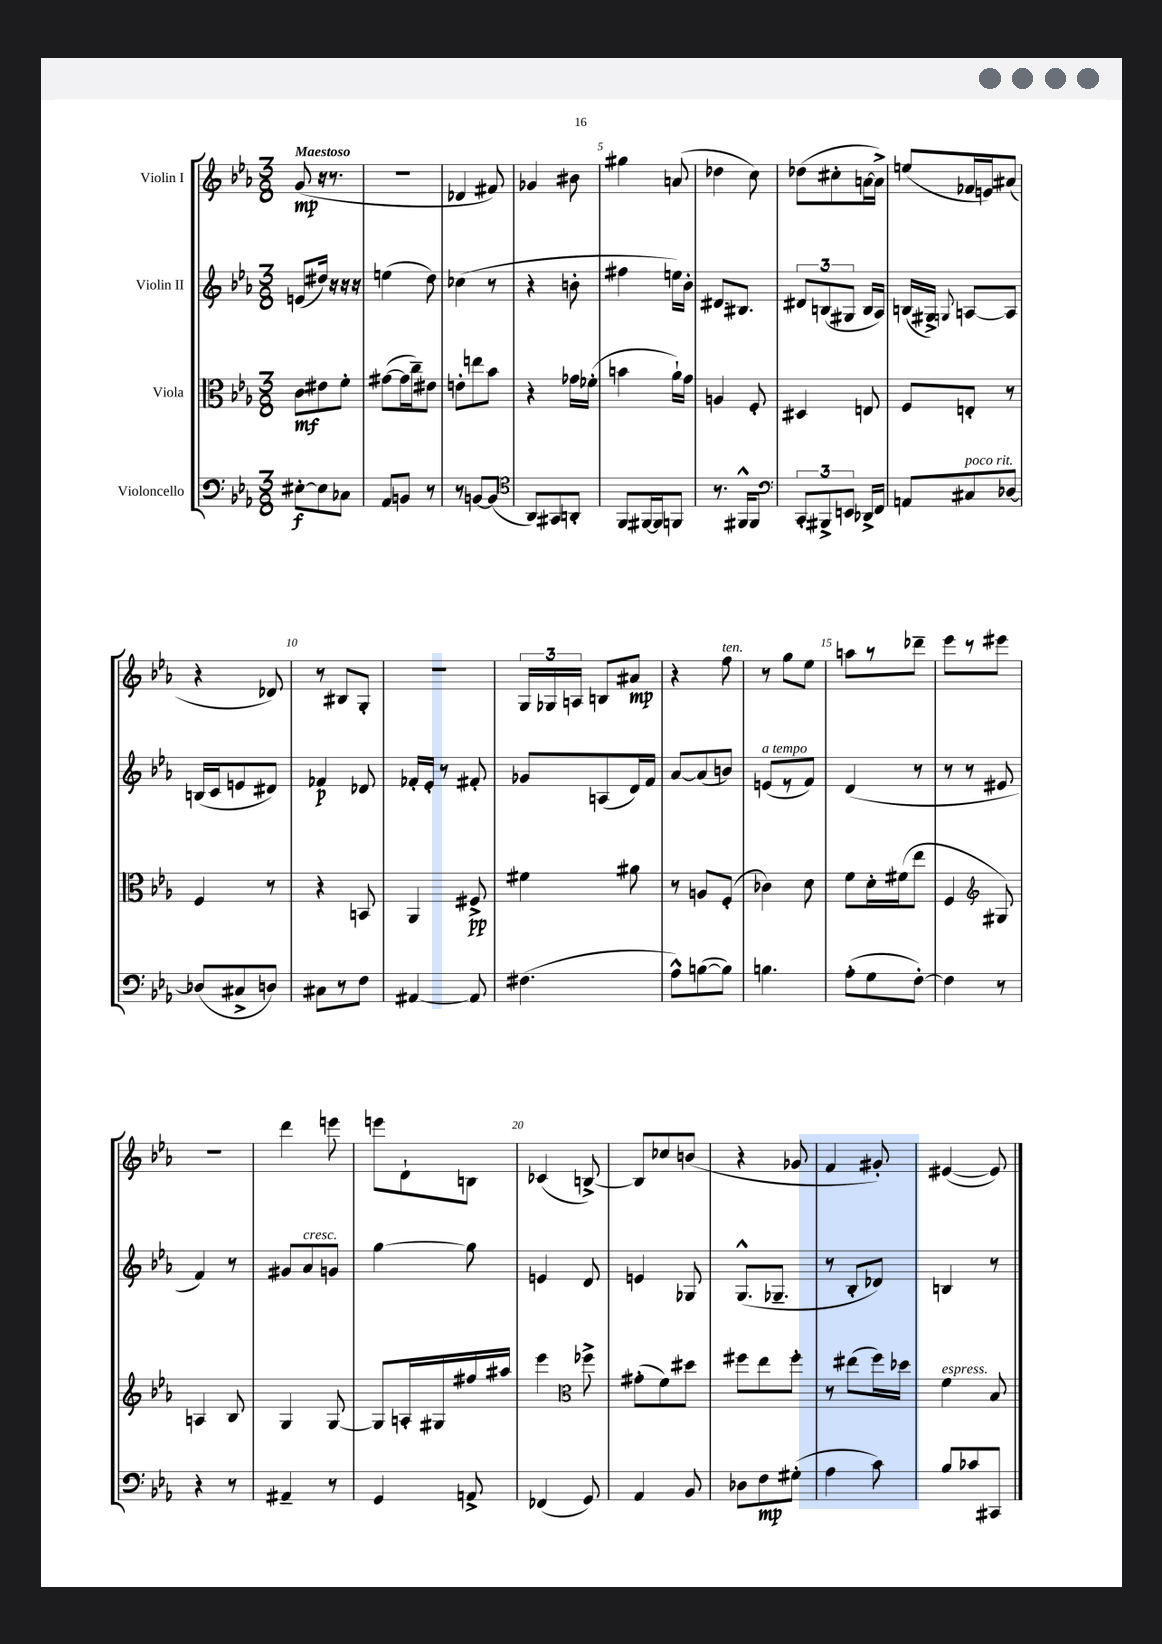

**kern	**dynam	**kern	**dynam	**kern	**dynam	**kern	**dynam
*part4	*part4	*part3	*part3	*part2	*part2	*part1	*part1
*staff4	*staff4	*staff3	*staff3	*staff2	*staff2	*staff1	*staff1
*I"Violoncello	*	*I"Viola	*	*I"Violin II	*	*I"Violin I	*
*clefF4	*	*clefC3	*	*clefG2	*	*clefG2	*
*k[b-e-a-]	*	*k[b-e-a-]	*	*k[b-e-a-]	*	*k[b-e-a-]	*
*M3/8	*	*M3/8	*	*M3/8	*	*M3/8	*
=1	=1	=1	=1	=1	=1	=1	=1
!	!	!	!	!	!	!LO:TX:a:B:t=Maestoso	!
[8E#X'\L	f	8c\L	mf	(8en/L	.	(8g/	mp
8E#\]	.	8e#X\	.	16dd#X/Jk)	.	16r	.
.	.	.	.	16r	.	8.r	.
8C-X\J	.	8f'\J	.	16r	.	.	.
.	.	.	.	16r	.	.	.
=2	=2	=2	=2	=2	=2	=2	=2
8AA-/L	.	([8g#X\L	.	(4een\	.	4.r	.
8BBn/J	.	16g#\L]	.	.	.	.	.
.	.	16cc~\J)	.	.	.	.	.
8r	.	8e#X\J	.	8dd\)	.	.	.
=3	=3	=3	=3	=3	=3	=3	=3
8r	.	8en'\L	.	(4cc-X\	.	4d-X/	.
[8BBn/L	.	8een\	.	.	.	.	.
(8BB/J]	.	8b-\J	.	8r	.	8f#X/)	.
=4	=4	=4	=4	=4	=4	=4	=4
*clefC4	*	*	*	*	*	*	*
8AA-/L)	.	4r	.	4r	.	4g-X/	.
8GG#X/	.	.	.	.	.	.	.
8AAn'/J	.	16g-X\LL	.	8bn'\	.	8b#X\	.
.	.	(16f-X'\JJ	.	.	.	.	.
=5	=5	=5	=5	=5	=5	=5	=5
8FF/L	.	4bn\	.	4ff#X\	.	4gg#X\	.
[16FF#X/L	.	.	.	.	.	.	.
16FF#/J]	.	.	.	.	.	.	.
8FFn/J	.	16a-`\LL)	.	16een\LL)	.	(8an/	.
.	.	16g\JJ	.	16b-'\JJ	.	.	.
=6	=6	=6	=6	=6	=6	=6	=6
8.r	.	4An/	.	8.d#X/L	.	4dd-X\	.
16FF#X^^/KL	.	.	.	8.B#X/J	.	.	.
8FF#/J	.	8F'/	.	.	.	8cc\)	.
=7	=7	=7	=7	=7	=7	=7	=7
*clefF4	*	*	*	*	*	*	*
12CC'/L	.	4D#X/	.	12d#X/L	.	(8dd-X\L	.
12BBB#X^/	.	.	.	(12Bn/	.	.	.
.	.	.	.	.	.	8cc#X'\	.
12EEn/J	.	.	.	12G#X/J	.	.	.
16DD-X^/LL	.	8En/	.	16B/LL	.	[16an\L	.
16FF/JJ	.	.	.	16A-/JJ)	.	16a^\JJ])	.
=8	=8	=8	=8	=8	=8	=8	=8
8AAn/L	.	8F/L	.	(16Bn/LL	.	(8een/L	.
.	.	.	.	16G#X^/JJ)	.	.	.
.	.	.	.	8qqGn/	.	.	.
!LO:TX:a:i:t=poco rit.	!	!	!	!	!	!	!
8C#X/	.	8En'/J	.	[8An/L	.	16f-X/L	.
.	.	.	.	.	.	16en/J)	.
[8D-X/J	.	8r	.	8A/J]	.	(8a#X/J	.
!!LO:LB:g=z
=9	=9	=9	=9	=9	=9	=9	=9
(8D-X/L]	.	4F/	.	(16Bn/LL	.	4r	.
.	.	.	.	16c/J	.	.	.
8C#X^/	.	.	.	8en/	.	.	.
8Dn/J)	.	8r	.	8d#X/J)	.	8d-X/)	.
=10	=10	=10	=10	=10	=10	=10	=10
8C#X\L	.	4r	.	4f-X/	p	8r	.
8r	.	.	.	.	.	8B#X/L	.
8F\J	.	8BBn/	.	8d-X/	.	8G'/J	.
=11	=11	=11	=11	=11	=11	=11	=11
[4AA#X/	.	4AA-/	.	16f-X'/LL	.	4.r	.
.	.	.	.	16e-'/JJ	.	.	.
.	.	.	.	8r	.	.	.
8AA#/]	.	8F#X^/	pp	8f#X'/	.	.	.
=12	=12	=12	=12	=12	=12	=12	=12
(4.F#X\	.	4f#X\	.	8g-X/L	.	24G/LL	.
.	.	.	.	.	.	24G-X/	.
.	.	.	.	.	.	24An/JJ	.
.	.	.	.	(8An/	.	8Bn/L	.
.	.	8a#X\	.	16d/L)	.	8a#X/J	mp
.	.	.	.	16f/JJ	.	.	.
=13	=13	=13	=13	=13	=13	=13	=13
8A-^^\L)	.	8r	.	[8a-/L	.	4r	.
([8Bn\	.	8An/L	.	(8a-/]	.	.	.
!	!	!	!	!	!	!LO:TX:a:i:t=ten.	!
8B\J])	.	(8F'/J	.	8bn/J)	.	8ff\	.
=14	=14	=14	=14	=14	=14	=14	=14
!	!	!	!	!LO:TX:a:i:t=a tempo	!	!	!
4.Bn\	.	4c-X\)	.	(8en/L	.	8r	.
.	.	.	.	8r	.	8gg\L	.
.	.	8d\	.	8f/J)	.	8ee-\J	.
=15	=15	=15	=15	=15	=15	=15	=15
(8A-'\L	.	8f\L	.	(4d/	.	8aan\L	.
8G\	.	16d'\L	.	.	.	8r	.
.	.	(16f#X\J	.	.	.	.	.
[8F'\J)	.	8ee-\J	.	8r	.	8ddd-X~\J	.
=16	=16	=16	=16	=16	=16	=16	=16
4F\]	.	4F/	.	8r	.	8eee-\L	.
.	.	.	.	8r	.	8r	.
*	*	*clefG2	*	*	*	*	*
8r	.	8G#X/)	.	8e#X/	.	8eee#X\J	.
!!LO:LB:g=z
=17	=17	=17	=17	=17	=17	=17	=17
4r	.	4An/	.	4f/)	.	4.r	.
8r	.	8B-/	.	8r	.	.	.
=18	=18	=18	=18	=18	=18	=18	=18
4AA#X~/	.	4G/	.	8g#X/L	.	4ddd\	.
!	!	!	!	!LO:TX:a:i:t=cresc.	!	!	!
.	.	.	.	8a-/	.	.	.
8r	.	[8G/	.	8gn/J	.	8eeen\	.
=19	=19	=19	=19	=19	=19	=19	=19
4GG/	.	8G/L]	.	[4gg\	.	8eeen\L	.
.	.	16An'/L	.	.	.	8d`\	.
.	.	16G#X/	.	.	.	.	.
8AAn^/	.	16ff#X/	.	8gg\]	.	8Bn\J	.
.	.	16aa#X/JJ	.	.	.	.	.
=20	=20	=20	=20	=20	=20	=20	=20
(4FF-X/	.	4eee-\	.	4en/	.	(4c-X/	.
*	*	*clefC3	*	*	*	*	*
8GG/)	.	8ff-X^\	.	8d/	.	[8Bn^/)	.
=21	=21	=21	=21	=21	=21	=21	=21
4AA-/	.	(8g#X'\L	.	4en/	.	8B/L]	.
.	.	8f\)	.	.	.	8cc-X/	.
8BB-/	.	8dd#X\J	.	8G-X/	.	(8bn/J	.
=22	=22	=22	=22	=22	=22	=22	=22
8D-X\L	.	8ff#X\L	.	(8.G^^/L	.	4r	.
8F\	mp	8ee-\	.	.	.	.	.
.	.	.	.	8.G-X~/J	.	.	.
(8G#X'\J	.	8ff#'\J	.	.	.	8g-X/	.
=23	=23	=23	=23	=23	=23	=23	=23
4A-\	.	8r	.	8r	.	4f/	.
.	.	(8ee#X\L	.	8B-'/L	.	.	.
8c\)	.	16ff\L)	.	8d-X/J)	.	8g#X'/)	.
.	.	16dd-X\JJ	.	.	.	.	.
=24	=24	=24	=24	=24	=24	=24	=24
!	!	!LO:TX:a:i:t=espress.	!	!	!	!	!
8B-/L	.	4f\	.	4Bn/	.	([4e#X/	.
8c-X/	.	.	.	.	.	.	.
8CC#X/J	.	8B-/	.	8r	.	8e#/])	.
==	==	==	==	==	==	==	==
*-	*-	*-	*-	*-	*-	*-	*-
